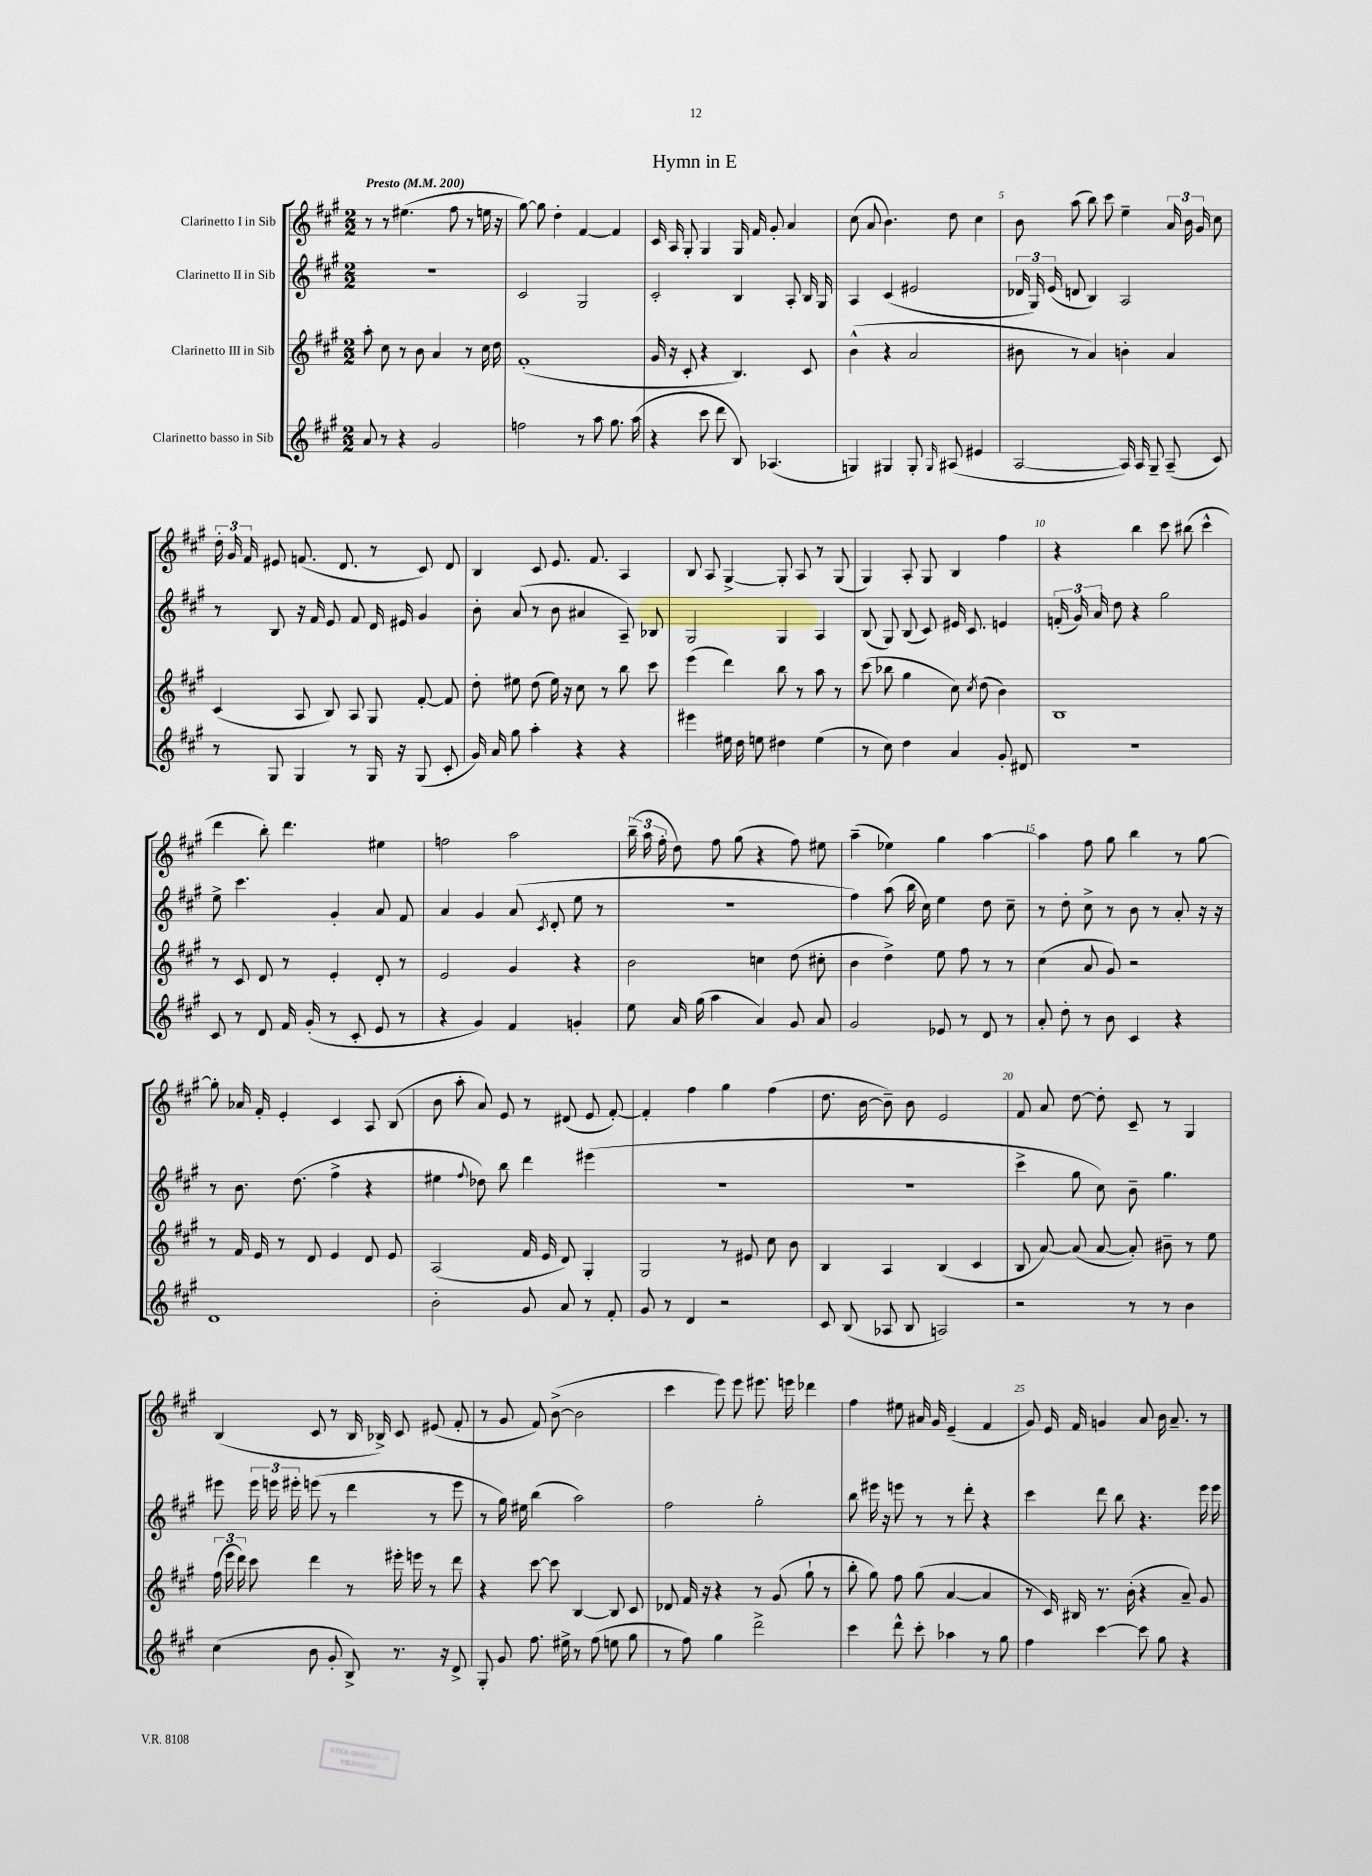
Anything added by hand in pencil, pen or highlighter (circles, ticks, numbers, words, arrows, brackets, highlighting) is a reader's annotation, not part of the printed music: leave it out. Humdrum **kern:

**kern	**kern	**kern	**kern
*staff4	*staff3	*staff2	*staff1
*clefG2	*clefG2	*clefG2	*clefG2
*k[f#c#g#]	*k[f#c#g#]	*k[f#c#g#]	*k[f#c#g#]
*M2/2	*M2/2	*M2/2	*M2/2
*MM200	*MM200	*MM200	*MM200
8a	8aa'	1r	8r
8r	8cc#	.	8r
4r	8r	.	(4.ee#
.	8b	.	.
2g#	4a	.	.
.	.	.	8ff#
.	8r	.	8r
.	16cc#	.	16ee
.	16dd	.	16r
=	=	=	=
2ff	(1f#'	2c#	[8gg#)
.	.	.	8gg#]
.	.	.	4dd'
8r	.	2G#	[4f#
8aa	.	.	.
8.gg#	.	.	4f#]
(16aa	.	.	.
=	=	=	=
4r	16g#	2c#'	16c#
.	16r	.	16A
.	8c#'	.	8G#'
8ccc#	4r	.	4G#
8ddd	.	.	.
8B)	4.B)	4B	16G#
.	.	.	16f#
(4.A-	.	.	8g#'
.	.	8A'	4a
.	8c#	16B	.
.	.	16G#	.
=	=	=	=
4G)	(4b^^	4A	(8cc#
.	.	.	8a
4G#	4r	(4c#	4.b)
8G#'	2a	2e#	.
16qqG#	.	.	.
(8A#	.	.	8dd
4e#	.	.	4cc#
=	=	=	=
[2A	8b#	24d-	8b
.	.	24G#)	.
.	.	(24e	.
.	8r	8d	(8aa
.	4a)	4B)	8bb)
.	.	.	8ccc#
16A])	4b'	2A	4ee~
16A	.	.	.
8G#~	.	.	.
(8A~	4a	.	24a
.	.	.	24b
.	.	.	24g#
8c#)	.	.	8cc#
=	=	=	=
8r	(4c#	8r	24dd'
.	.	.	24g#
.	.	.	24f#
8G#	.	8B	8e#
4G#	8A	16r	(8.f
.	.	16f#	.
.	8B)	8e	.
.	.	.	8.d
8r	8A	8f#	.
16G#	8G#	16d	8r
16r	.	16e#	.
(8G#	[8f#'	4g#	8c#)
8c#'	8f#]	.	8d
=	=	=	=
16g#)	8dd'	8b'	4B
16a	.	.	.
8gg#	8ee#	(8a	.
4aa'	(8dd	8r	8c#
.	16ee#)	8b	8.e
.	16r	.	.
4r	8cc#	4a#	.
.	.	.	8.f#
.	8r	.	.
4r	8bb	8A~)	4A
.	8ccc#	8B-	.
=	=	=	=
4eee#	(4eee	2G#	8B
.	.	.	8A
16ee#	4ddd)	.	[4G#^
16dd	.	.	.
8ee	.	.	.
4dd#	8bb	4G#	8G#']
.	8r	.	8A
(4ee	8aa	4A	8r
.	8r	.	(8G#
=	=	=	=
8r	(8ccc#	(8B	4G#)
8cc#)	8bb-	8G#)	.
4dd	4gg#	(8B	8A'
.	.	8c#)	8G#
4a	8cc#)	16e#	4B
.	.	8.c#	.
.	8qcc#	.	.
.	(8dd	.	.
8g#'	4b)	4e	4ff#
8d#	.	.	.
=	=	=	=
1r	1B	(24f'	4r
.	.	24g#)	.
.	.	24a	.
.	.	8dd	.
.	.	4r	4bb
.	.	2gg#	8ccc#
.	.	.	(8bb#
.	.	.	4ccc#^^
=	=	=	=
8c#	8r	8ee^	4ddd
8r	8c#	4.ccc#	.
8d	8d	.	8bb')
16f#	8r	.	4.ddd
(16g#'	.	.	.
8r	4e'	4g#'	.
8c#'	.	.	.
8e	8d'	8a	4ee#
8r	8r	8f#	.
=	=	=	=
4r	2e	4a	2ff
4g#)	.	4g#	.
4f#	4g#	(8a	2aa
.	.	8qc#	.
.	.	8d'	.
4g'	4r	8ee	.
.	.	8r	.
=	=	=	=
8ee	2b	1r	(24bb~
.	.	.	24aa
.	.	.	24ff#'
16a	.	.	8dd)
(16gg#	.	.	.
4aa	.	.	8ff#
.	.	.	(8gg#
4a)	4cc	.	4r
8g#	(8dd	.	8ff#)
8a	8cc#'	.	8ee#
=	=	=	=
2g#	4b	4ff#)	(4aa~
.	4dd^)	(8aa	4ee-)
.	.	16bb	.
.	.	16cc#)	.
8e-	8ee	4ee	4gg#
8r	8ff#	.	.
8d	8r	8dd	[4aa
8r	8r	8cc#~	.
=	=	=	=
8a'	(4cc#	8r	4aa]
8dd'	.	8dd'	.
8r	8a	8cc#^	8ff#
8b	8g#)	8r	8gg#
4c#	2r	8b	4bb
.	.	8r	.
4r	.	8a'	8r
.	.	16r	[8gg#
.	.	16r	.
=	=	=	=
1d	8r	8r	8gg#']
.	16f#	8.b	16a-
.	16e	.	16f#'
.	8r	.	4e'
.	.	(8.dd	.
.	8d	.	.
.	4e	4ff#^	4c#
.	8d	4r	8A
.	8e	.	(8B
=	=	=	=
2b'	(2A	4ee#	8b
.	.	.	8aa'
.	.	8qqff#	.
.	.	8dd-)	8a)
.	.	8bb	8e
8g#	16f#	4ddd	8r
.	16e	.	.
8a	8d)	.	(8d#
8r	4G#'	(4eee#	8e
8f#'	.	.	[8f#')
=	=	=	=
8g#	2G#	1r	4f#']
8r	.	.	.
4d	.	.	4ff#
2r	8r	.	4gg#
.	8e#	.	.
.	8cc#	.	(4ff#
.	8b	.	.
=	=	=	=
8c#	4B	1r	8.dd
(8B	.	.	.
.	.	.	[16b
8A-	4A	.	8b~])
8B	.	.	8b
2A)	(4B	.	2e
.	4c#	.	.
=	=	=	=
2r	8B	4ccc#^	8f#
.	[8a)	.	8a
.	(8a]	8gg#	[8dd
.	[8a	8cc#)	8dd']
8r	8a'])	8b~	8c#~
8r	8b#~	4.gg#	8r
4b	8r	.	4G#
.	8ee	.	.
=	=	=	=
(4cc#	(24ff#	8eee#	(4B
.	24eee	.	.
.	24ddd)	.	.
.	8ccc#	24eee#	.
.	.	24eee	.
.	.	24eee#'	.
8b	4ddd	(8eee	8c#
8g#'	.	8r	8r
8B^)	8r	4ddd	16B
.	.	.	16B-^)
8.r	16eee#'	.	8c#
.	16eee	.	.
.	8r	8r	(8e#
16r	.	.	.
8d^	8ddd	8eee	8f#'
=	=	=	=
8G#'	4r	8r	8r
8g#	.	16gg#)	8g#
.	.	16ee#	.
8.ff#	[8ccc#	(4bb	8f#)
.	8ccc#]	.	([8b^
16ee#^	.	.	.
8r	[4B	2aa)	2b]
(8ff#	.	.	.
8ee	8B]	.	.
8gg#	8c#	.	.
=	=	=	=
8r	8d-	2ff#	4ccc#
8ff#)	16f#	.	.
.	16r	.	.
4gg#	4r	.	8eee)
.	.	.	8eee
2ddd^	8r	2gg#'	8.eee#
.	(8g#	.	.
.	.	.	16eee
.	8gg#`	.	4ddd-
.	8r	.	.
=	=	=	=
4ccc#	8bb'	8bb	4ff#
.	8gg#)	16eee#	.
.	.	16r	.
8ddd^^	8ff#	8eee	8ee#
8ccc#'	(8gg#	8r	16a#
.	.	.	16g#
4aa-	[4a	8r	(4e~
.	.	8ddd'	.
8r	4a]	4r	4f#
8gg#	.	.	.
=	=	=	=
4ff#	8r	4ccc#	8g#)
.	16c#)	.	16e
.	16B#	.	16f#
[4ccc#	8.r	8ddd	4g
.	.	8bb	.
.	(16b'	.	.
8ccc#]	4r	4.r	8a
8gg#	.	.	16b
.	.	.	8.a~
4r	8a~)	.	.
.	8g#	16eee	8r
.	.	16eee	.
==	==	==	==
*-	*-	*-	*-
